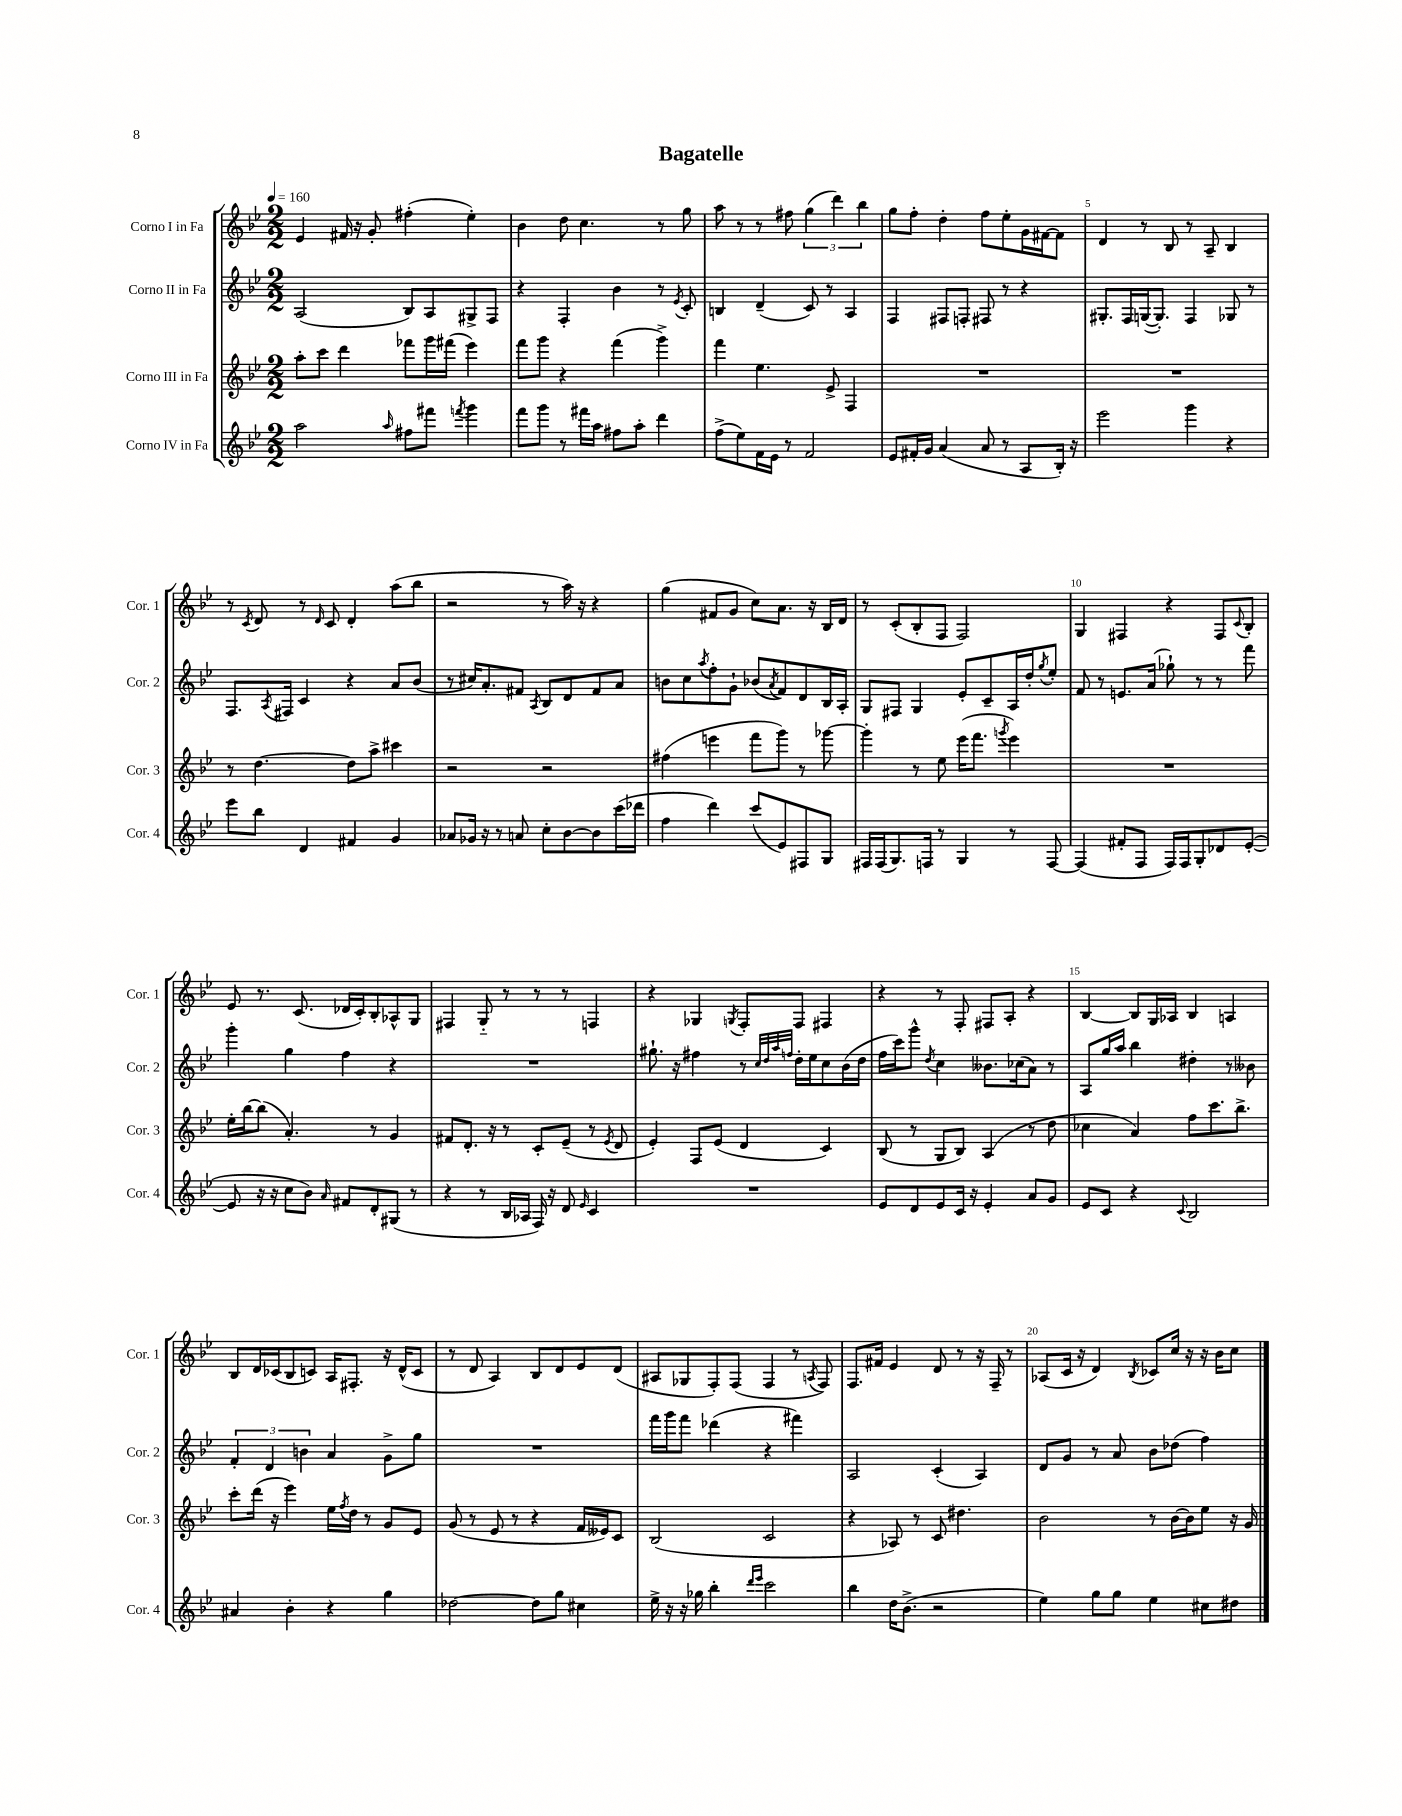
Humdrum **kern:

**kern	**kern	**kern	**kern
*staff4	*staff3	*staff2	*staff1
*clefG2	*clefG2	*clefG2	*clefG2
*k[b-e-]	*k[b-e-]	*k[b-e-]	*k[b-e-]
*M2/2	*M2/2	*M2/2	*M2/2
*MM160	*MM160	*MM160	*MM160
2aa	8aa'	(2A	4e-
.	8ccc	.	.
.	4ddd	.	16f#
.	.	.	16r
.	.	.	8g'
16qqaa	.	.	.
8ff#	8fff-	8B-)	(4ff#'
8fff#	16ggg	8A	.
.	(16fff#	.	.
8qfff	.	.	.
4ggg	4eee-)	8G#^	4ee-')
.	.	8F	.
=	=	=	=
8fff	8fff	4r	4b-
8ggg	8ggg	.	.
8r	4r	4F'	8dd
16fff#	.	.	4.cc
16aa	.	.	.
8ff#	(4fff	4b-	.
8aa'	.	.	.
4ddd	4ggg^)	8r	8r
.	.	8qe-	.
.	.	8c'	8gg
=	=	=	=
(8ff^	4fff	4B	8aa
8ee-)	.	.	8r
16f	4.ee-	(4d~	8r
16e-	.	.	.
8r	.	.	8ff#
2f	.	8c)	(6gg
.	8e-^	8r	.
.	.	.	6ddd)
.	4F	4A	.
.	.	.	6bb-
=	=	=	=
8e-	1r	4F	8gg
16f#'	.	.	8ff'
16g	.	.	.
(4a	.	8F#	4dd'
.	.	8F'	.
8a	.	8F#	8ff
8r	.	8r	8ee-'
8A	.	4r	16g
.	.	.	[16f#
16B-')	.	.	8f#]
16r	.	.	.
=	=	=	=
2eee-	1r	8.G#'	4d
.	.	16F	.
.	.	([16G	8r
.	.	8.G'])	.
.	.	.	8B-
4ggg	.	4F	8r
.	.	.	8A~
4r	.	8G-	4B-
.	.	8r	.
=	=	=	=
8eee-	8r	8.F	8r
.	.	.	8qc
8bb-	[4.dd	.	8d
.	.	8qA	.
.	.	16F#	.
4d	.	4c	8r
.	.	.	16qqd
.	.	.	8c
4f#	8dd]	4r	4d'
.	8aa^	.	.
4g	4ccc#	8a	(8aa
.	.	(8b-	8bb-
=	=	=	=
8a-	2r	8r	2r
16g-	.	16cc#)	.
16r	.	8.a'	.
8r	.	.	.
8a	.	8f#	.
.	.	8qA	.
8cc'	2r	8B-	8r
[8b-	.	8d	16aa)
.	.	.	16r
8b-]	.	8f#	4r
(16ccc	.	8a	.
16ddd-	.	.	.
=	=	=	=
4ff	(4ff#	8b	(4gg
.	.	8cc	.
.	.	8qaa	.
4ddd)	4eee	8ff'	8f#
.	.	8g`	8g
(8ccc	8fff	(8b-	8cc)
.	.	8qa	.
8e-)	8ggg)	8f)	8.a
8F#	8r	8d	.
.	.	.	16r
8G	[8ggg-	16B-	16B-
.	.	16A'	16d
=	=	=	=
16F#	4ggg-']	8G	8r
(16F#	.	.	.
8.G)	.	8F#	(8c'
.	8r	4G	8B-'
16F	.	.	.
8r	8ee-	.	8F
4G	(16eee-	8e-'	2F)
.	8.fff	.	.
.	.	8c~	.
.	8qggg	.	.
8r	4eee-)	16A	.
.	.	16dd'	.
.	.	8qgg	.
[8F	.	8ee-'	.
=	=	=	=
(4F]	1r	8f	4G
.	.	8r	.
8f#'	.	8.e	4F#
8F	.	.	.
.	.	(16a	.
16F)	.	8gg-`)	4r
16F	.	.	.
8G'	.	8r	.
8d-	.	8r	8F#
.	.	.	8qqc
([8e-'	.	8fff	8B-'
=	=	=	=
8e-]	16ee-'	4ggg'	8e-
.	[16bb-	.	.
16r	(8bb-]	.	8.r
16r	.	.	.
8cc	4.a')	4gg	.
.	.	.	(8.c
8b-)	.	.	.
16qqa	.	.	.
8f#	.	4ff	16d-
.	.	.	16c')
8d'	8r	.	8B-'
(8G#	4g	4r	8A-^^
8r	.	.	8G
=	=	=	=
4r	8f#	1r	4F#
.	8.d'	.	.
8r	.	.	8G'~
.	16r	.	.
16B-	8r	.	8r
16A-	.	.	.
16F)	8c'	.	8r
16r	.	.	.
8d	(8e-~	.	8r
16qqe-	.	.	.
4c	8r	.	4F
.	8qe-	.	.
.	8d	.	.
=	=	=	=
1r	4e-')	8.gg#`	4r
.	.	16r	.
.	8F	4ff#	4G-
.	(8e-	.	.
.	.	.	8qG
.	4d	8r	8F'
.	.	32qqcc	.
.	.	32qqdd	.
.	.	32qqaa	.
.	.	32qqff	.
.	.	16dd'	8F
.	.	16ee-	.
.	4c)	8cc	4F#
.	.	(16b-	.
.	.	16dd	.
=	=	=	=
8e-	(8B-	16ff	4r
.	.	16ccc)	.
8d	8r	8ggg^^	.
.	.	8qdd	.
8e-	8G	4cc	8r
16c	8B-)	.	8F'
16r	.	.	.
4e-'	(4A	8.b--	8F#
.	.	.	8A'
.	.	(16cc-	.
8a	8r	8a)	4r
8g	8dd	8r	.
=	=	=	=
8e-	4cc-	8A	[4B-
8c	.	16gg	.
.	.	16aa	.
4r	4a)	4bb-	8B-]
.	.	.	16G
.	.	.	16A-
8qqc	.	.	.
2B-	8ff	4dd#'	4B-
.	8.ccc	.	.
.	.	8r	4A
.	8.bb-^	.	.
.	.	8b--	.
=	=	=	=
4a#	8ccc'	6f'	8B-
.	(16ddd	.	16d
.	.	6d	.
.	16r	.	(16c-
4b-'	4eee-)	.	8B-
.	.	6b	.
.	.	.	8c)
4r	16ee-	4a	16A
.	8qff	.	.
.	16dd	.	8.F#'
.	8r	.	.
4gg	8g	8g^	16r
.	.	.	(16d^^
.	8e-	8gg	8c
=	=	=	=
[2dd-	(8g	1r	8r
.	8r	.	8d
.	8e-	.	4A)
.	8r	.	.
8dd-]	4r	.	8B-
8gg	.	.	8d
4cc#	16f	.	8e-
.	16e--)	.	.
.	8c	.	(8d
=	=	=	=
16ee-^	(2B-	16fff	8A#
16r	.	16ggg	.
16r	.	8fff	8G-
16gg-	.	.	.
4bb-'	.	(4ddd-	8F')
.	.	.	(8F
16qqddd	.	.	.
16qqeee-	.	.	.
2ccc	2c	4r	4F
.	.	4fff#)	8r
.	.	.	8qA
.	.	.	8F)
=	=	=	=
4bb-	4r	2A	8.F
.	.	.	16f#
16dd	8A-)	.	4e-
(8.b-^	.	.	.
.	8r	.	.
2r	8c	(4c'	8d
.	4.dd#	.	8r
.	.	4A)	16r
.	.	.	16F~
.	.	.	8r
=	=	=	=
4ee-)	2b-	8d	(8A-
.	.	8g	16c
.	.	.	16r
8gg	.	8r	4d)
8gg	.	8a	.
.	.	.	8qB-
4ee-	8r	8b-	8c-
.	[16b-	(8dd-	16cc
.	16b-]	.	16r
8cc#	8ee-	4ff)	16r
.	.	.	16b-
8dd#	16r	.	8cc
.	16g	.	.
==	==	==	==
*-	*-	*-	*-
